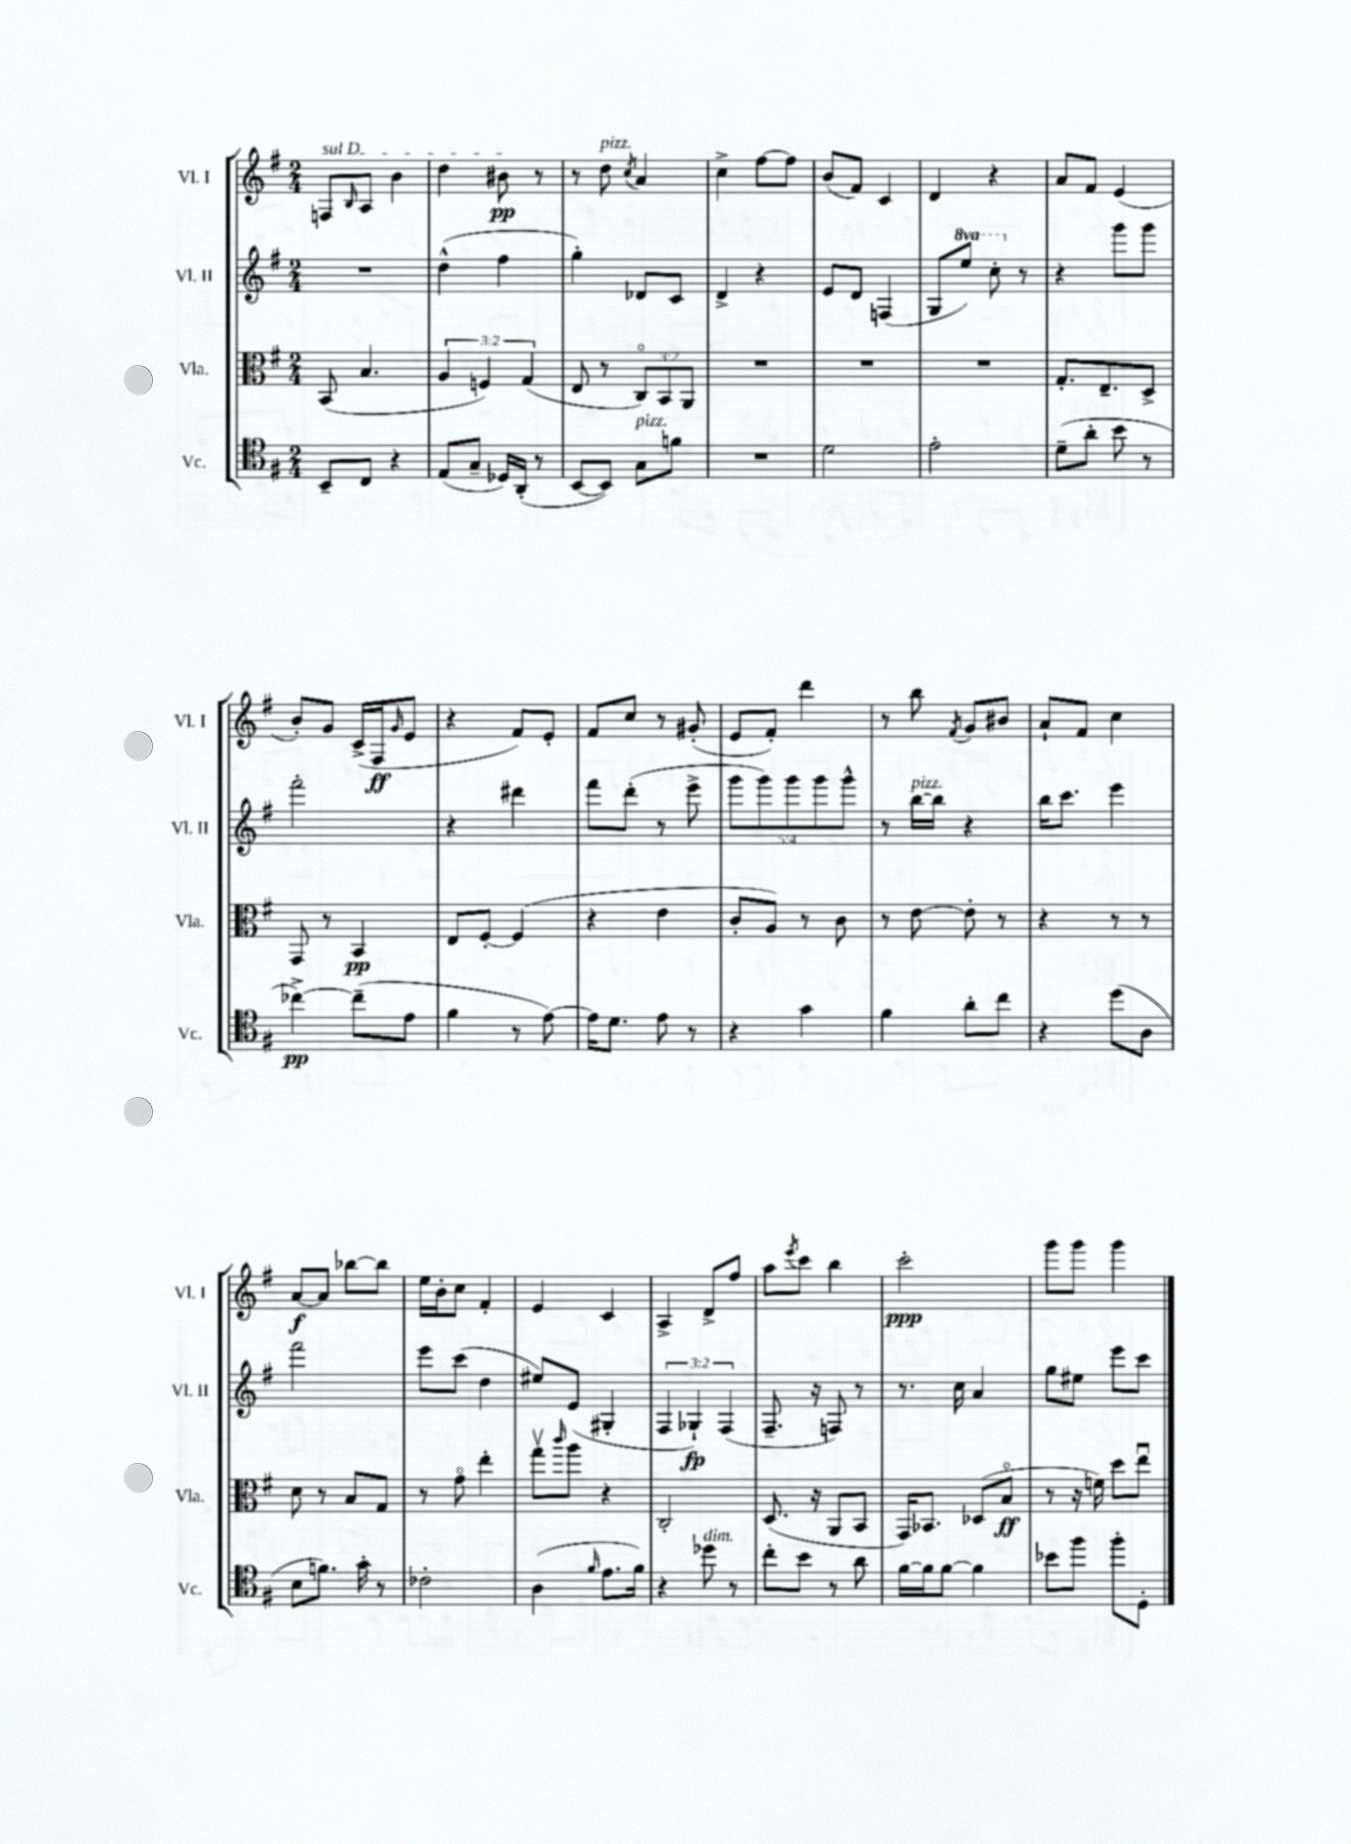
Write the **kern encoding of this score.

**kern	**kern	**kern	**kern
*staff4	*staff3	*staff2	*staff1
*clefC4	*clefC3	*clefG2	*clefG2
*k[f#]	*k[f#]	*k[f#]	*k[f#]
*M2/4	*M2/4	*M2/4	*M2/4
8BB~/L	(8BB/	2r	8F/L
.	.	.	16qqB/
8C/J	4.B/	.	8A/J
4r	.	.	4b\
=	=	=	=
(8E/L	6A/	(4dd^^\	4dd\
8G~/J	.	.	.
.	6F/)	.	.
16D-/LL)	.	4ff#\	8b#\
(16AA'/JJ	.	.	.
.	(6G/	.	.
8r	.	.	8r
=	=	=	=
[8BB/L	8E/	4gg'\)	8r
8BB/]J)	8r	.	8dd\
.	.	.	8qcc/
8G\L	12Co/L)	8d-/L	4a/
.	12BB/	.	.
8f\J	.	8c/J	.
.	12AA/J	.	.
=	=	=	=
2r	2r	4d^/	4cc^\
.	.	4r	[8ff#\L
.	.	.	8ff#\]J
=	=	=	=
2d\	2r	8e/L	(8b/L
.	.	8d/J	8f#/J)
.	.	(4F/	4c/
=	=	=	=
2e'\	2r	8G/L	4d/
.	.	8eee/J)	.
.	.	8ccc'\	4r
.	.	8r	.
=	=	=	=
(8d~\L	8.G'/L	4r	8a/L
8a'\J	.	.	8f#/J
.	8.E~/	.	.
8b\	.	8ggg\L	(4e/
8r	8D^/J	8ggg\J	.
=	=	=	=
[4cc-^\)	8GG/	2fff#'\	8b'/L)
.	8r	.	8g/J
(8cc-~\]L	4BB/	.	(16c^/LL
.	.	.	16F#/J
.	.	.	16qqg/
8e\J	.	.	8e/J
=	=	=	=
4f#\	8E/L	4r	4r
.	[8F#'/J	.	.
8r	(4F#/]	4ddd#\	8f#/L)
[8e\)	.	.	8e'/J
=	=	=	=
16e\]LK	4r	8fff#\L	8f#/L
8.d\J	.	.	.
.	.	(8ddd'\J	8cc/J
8e\	4e\	8r	8r
8r	.	8eee^\	(8g#'/
=	=	=	=
4r	8c'/L	10ggg\L	8e/L
.	.	10ggg\)	.
.	8A/J)	.	8f#'/J)
.	.	10ggg\	.
4g\	8r	.	4ddd\
.	.	10ggg\	.
.	8c\	.	.
.	.	10ggg^^\J	.
=	=	=	=
4f#\	8r	8r	8r
.	[8e\	[16bb\LL	8bb\
.	.	16bb\]JJ	.
.	.	.	8qf#/
8a'\L	8e'\]	4r	8g/L
8cc\J	8r	.	8b#/J
=	=	=	=
4r	4r	16bb\LK	8a`/L
.	.	8.ccc\J	.
.	.	.	8f#/J
(8dd\L	8r	4eee\	4cc\
8A\J	8r	.	.
=	=	=	=
8B\L	8d\	2fff#\	[8a/L
8.f\J)	8r	.	8a/]J
.	8B/L	.	[8bb-\L
16g'\	.	.	.
8r	8G/J	.	8bb-\]J
=	=	=	=
2c-'\	8r	8eee\L	16ee\LL
.	.	.	16b'\J
.	8go\	(8ccc\J	8cc\J
.	4ee'\	4dd\	4f#'/
=	=	=	=
(4A\	8ggv\L	8ee#/L)	4e/
.	16qqccc/	.	.
.	8aa\J	(8e/J	.
16qqf#/	.	.	.
8.e\L	4r	4G#'/	4c/
16f#\Jk)	.	.	.
=	=	=	=
4r	2C'/	6F#/	4A^/
.	.	6G-`/)	.
8dd-\	.	.	8d^/L
.	.	(6F#/	.
8r	.	.	8ff#/J
=	=	=	=
8cc'\L	(8.D/	8.F#~/	8aa\L
.	.	.	8qeee/
8b\J	.	.	8ccc\J
.	16r	16r	.
8r	8AA/L	8F/)	4bb\
8a\	8BB/J	8r	.
=	=	=	=
[16f#\LL	16GG/LK)	8.r	2ccc'\
16f#\]J	8.BB-/J	.	.
[8f#\J	.	.	.
.	.	16cc\	.
4f#\]	(8D-/L	4a/	.
.	8Bo/J	.	.
=	=	=	=
8b-\L	8r	8gg\L	8ggg\L
8ff#\J	16r	8ee#\J	8ggg\J
.	16f\)	.	.
8ff#'\L	8dd\L	8eee\L	4ggg\
8D'\J	8eeu\J	8ccc\J	.
==	==	==	==
*-	*-	*-	*-
